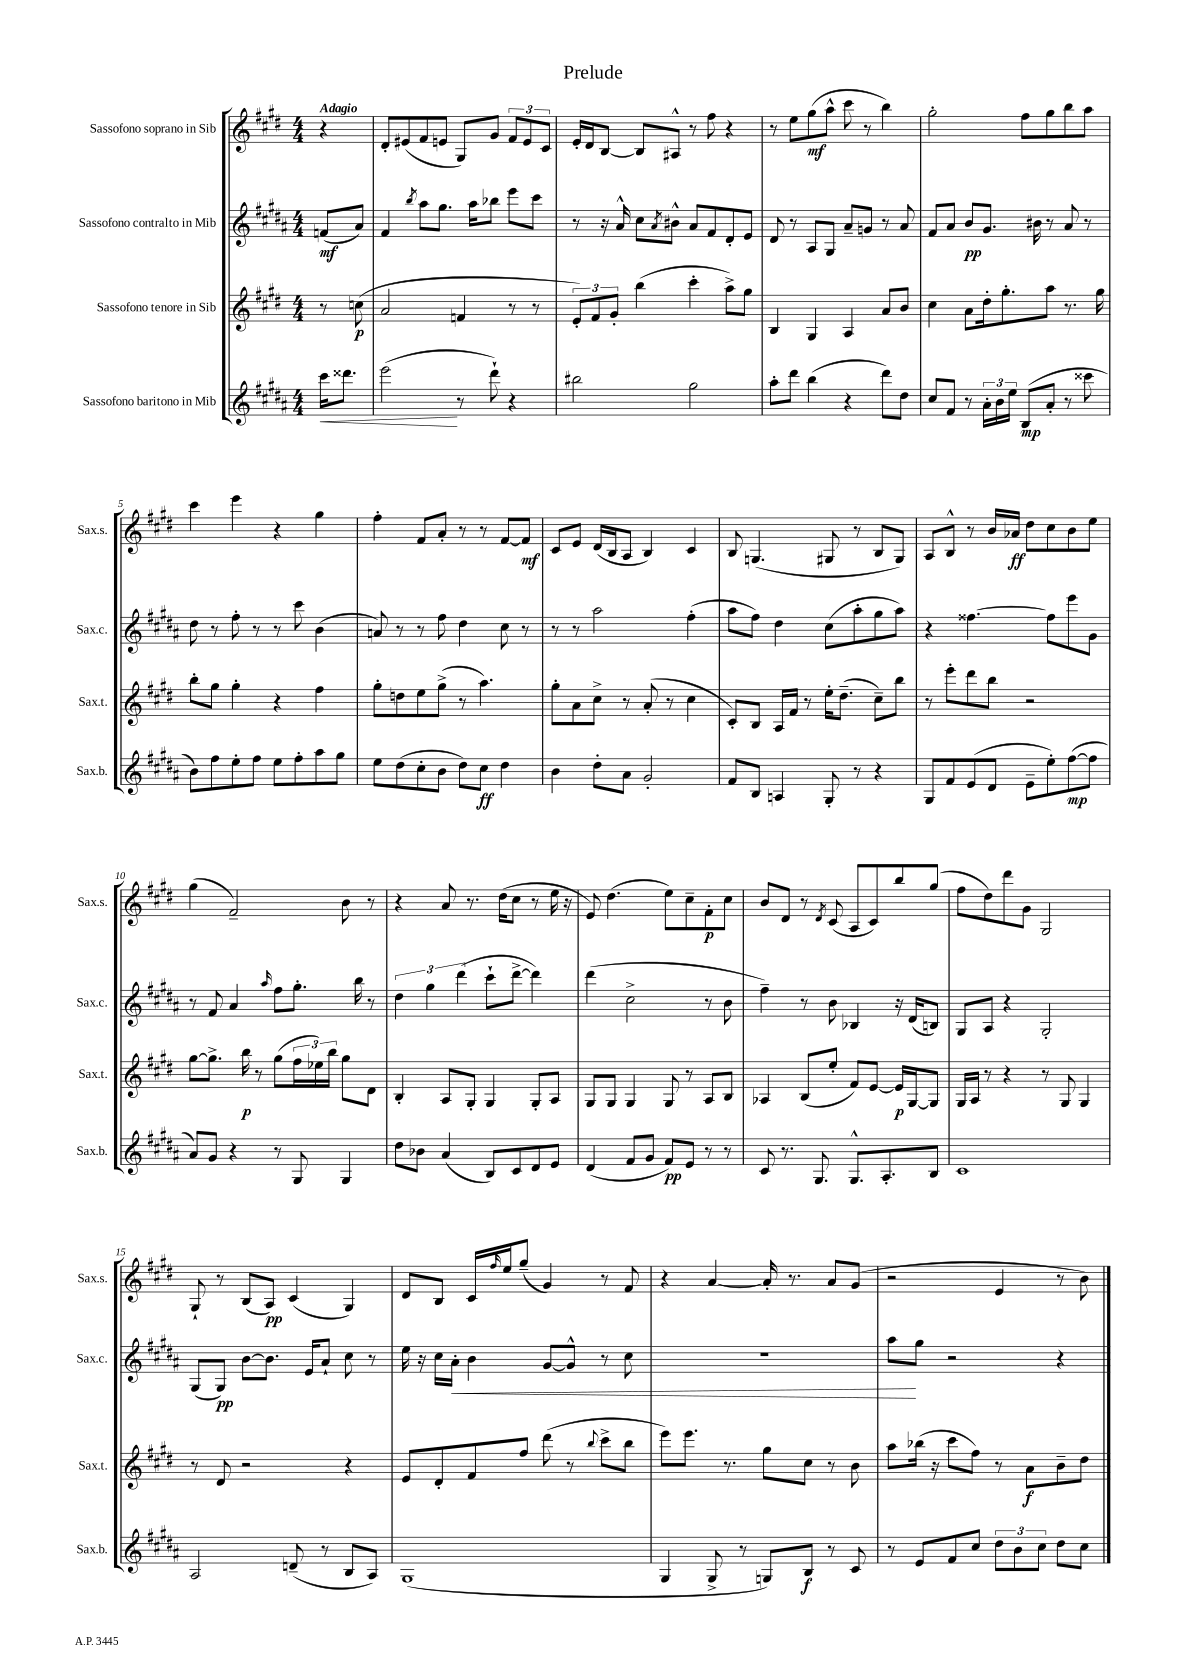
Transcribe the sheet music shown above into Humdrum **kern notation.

**kern	**kern	**kern	**kern
*staff4	*staff3	*staff2	*staff1
*clefG2	*clefG2	*clefG2	*clefG2
*k[f#c#g#d#a#]	*k[f#c#g#d#]	*k[f#c#g#d#a#]	*k[f#c#g#d#]
*M4/4	*M4/4	*M4/4	*M4/4
16ccc#\LK	8r	(8f/L	4r
8.ddd##\J	.	.	.
.	(8cc\	8a#/J)	.
=	=	=	=
(2eee\	2a/	4f#/	8d#'/L
.	.	.	(8e#/
.	.	8qbb/	.
.	.	8aa#\L	8f#/
.	.	8.gg#\J	8e/J
8r	4f/	.	8G#/L)
.	.	16aa#\LK	.
8ddd#`\)	.	8bb-\J	8g#/J
4r	8r	8eee\L	12f#/L
.	.	.	12e/
.	8r	8ccc#\J	.
.	.	.	12c#/J
=	=	=	=
2bb#\	12e'/L)	8r	16e'/LL
.	.	.	16d#/J
.	12f#/	.	.
.	.	16r	[8B/J
.	12g#'/J	.	.
.	.	16a#^^/	.
.	(4bb\	8cc#\L	8B/]L
.	.	8qa#/	.
.	.	8b#^^\J	8A#^^/J
2gg#\	4ccc#'\	8a#/L	8r
.	.	8f#/	8ff#\
.	8aa^\L)	8d#'/	4r
.	8gg#\J	8e/J	.
=	=	=	=
8aa#'\L	4B/	8d#/	8r
8ddd#\J	.	8r	8ee\L
(4bb\	4G#/	8A#/L	(8gg#\
.	.	8G#/J	8aa^^\J
4r	4A/	8a#~/L	8ccc#\
.	.	8g/J	8r
8ddd#\L)	8a/L	8r	4bb\)
8dd#\J	8b/J	8a#/	.
=	=	=	=
8cc#/L	4cc#\	8f#/L	2gg#'\
8f#/J	.	8a#/J	.
8r	8a\L	8b/L	.
24a#'\LL	16dd#'\k	8.g#/J	.
24b\	.	.	.
.	8.gg#'\	.	.
24ee\JJ	.	.	.
(8B/L	.	.	8ff#\L
.	.	16b#\	.
8a#'/J	8aa\J	8r	8gg#\
8r	8.r	8a#/	8bb\
8ccc##\	.	8r	8aa\J
.	16gg#\	.	.
=	=	=	=
8b\L)	8bb'\L	8dd#\	4ccc#\
8ff#\	8gg#\J	8r	.
8ee'\	4gg#'\	8ff#'\	4eee\
8ff#\J	.	8r	.
8ee\L	4r	8r	4r
8ff#'\	.	8ccc#\	.
8aa#\	4ff#\	(4b\	4gg#\
8gg#\J	.	.	.
=	=	=	=
8ee\L	8gg#'\L	8a/)	4ff#'\
(8dd#\	8dd\	8r	.
8cc#'\	8ee\	8r	8f#/L
8b\J	(8gg#^\J	8ff#\	8a'/J
8dd#\L)	8r	4dd#\	8r
8cc#\J	4.aa\)	.	8r
4dd#\	.	8cc#\	[8f#/L
.	.	8r	8f#/]J
=	=	=	=
4b\	8gg#'\L	8r	8c#/L
.	8a\	8r	8e/J
8dd#'\L	8cc#^\J	2aa#\	(16d#/LL
.	.	.	16B/J
8a#\J	8r	.	8A/J
2g#'/	(8a'/	.	4B/)
.	8r	.	.
.	4cc#\	(4ff#'\	4c#/
=	=	=	=
8f#/L	8c#'/L)	8aa#\L	8B/
8B/J	8B/J	8ff#\J)	(4.G/
4A/	16A/LL	4dd#\	.
.	16f#/JJ	.	.
.	8r	.	.
8G#'/	16ee'\LK	(8cc#\L	8G#/
.	(8.dd#~\J	.	.
8r	.	8aa#'\	8r
4r	8cc#~\L)	8gg#\	8B/L
.	8bb\J	8aa#\J)	8G#/J)
=	=	=	=
8G#/L	8r	4r	8A/L
8f#/	8eee'\L	.	8B^^/J
(8e/	8ddd#\	[4.ff##\	8r
8d#/J	8bb\J	.	16b/LL
.	.	.	16a-/JJ
8e~\L	2r	.	8dd#\L
8ee'\)	.	8ff##\]L	8cc#\
([8ff#\	.	8eee\	8b\
8ff#\]J	.	8g#\J	8ee\J
=	=	=	=
8a#/L)	[8gg#\L	8r	(4gg#\
8g#/J	8.gg#^\]J	8f#/	.
4r	.	4a#/	2f#~/)
.	16bb\	.	.
.	8r	.	.
.	.	16qqaa#/	.
8r	(8gg#\L	8ff#\L	.
8G#/	24ff#\L	8.gg#'\J	.
.	24ee-\)	.	.
.	24bb\JJ	.	.
4G#/	8gg#\L	.	8b\
.	.	16bb\	.
.	8d#\J	8r	8r
=	=	=	=
8dd#\L	4B'/	6dd#\	4r
8b-\J	.	.	.
.	.	6gg#\	.
(4a#/	8A/L	.	8a/
.	.	(6ddd#\	.
.	8G#'/J	.	8.r
8B/L)	4G#/	8ccc#`\L	.
.	.	.	(16dd#\LK
8c#/	.	[8ddd#^\J	8cc#\J
8d#/	8G#'/L	4ddd#\])	8r
8e/J	8A/J	.	16ee\
.	.	.	16r
=	=	=	=
(4d#/	8G#/L	(4ddd#\	8e/)
.	8G#/J	.	(4.dd#\
8f#/L	4G#/	2cc#^\	.
8g#/J	.	.	.
8f#/L)	8G#/	.	8ee\L)
8e/J	8r	.	8cc#~\
8r	8A/L	8r	8f#'\
8r	8B/J	8b\	8cc#\J
=	=	=	=
8c#/	4A-/	4ff#~\)	8b/L
8.r	.	.	8d#/J
.	(8B/L	8r	8r
8.G#/	.	.	.
.	.	.	8qd#/
.	8ee'/J	8b\	(8c#/
8.G#^^/L	8f#/L)	4B-/	8A/L
.	[8e/J	.	8c#/)
8.A#'/	.	.	.
.	16e/]LL	16r	8bb/
.	[16G#/J	(16d#/LK	.
8B/J	8G#/]J	8B/J)	(8gg#/J
=	=	=	=
1c#	16G#/LL	8G#/L	8ff#\L
.	16A/JJ	.	.
.	8r	8A#/J	8dd#\)
.	4r	4r	8ddd#\
.	.	.	8g#\J
.	8r	2G#'/	2G#/
.	8G#/	.	.
.	4G#/	.	.
=	=	=	=
2A#/	8r	(8G#/L	8G#`/
.	8d#/	8G#/J)	8r
.	2r	[8b\L	(8B/L
.	.	8.b\]J	8A/J)
(8d~/	.	.	(4c#/
.	.	16e/LK	.
8r	.	8a#`/J	.
8B/L	4r	8cc#\	4G#/)
8A#/J)	.	8r	.
=	=	=	=
(1G#	8e/L	16ee\	8d#/L
.	.	16r	.
.	8d#'/	16cc#\LL	8B/J
.	.	16a#'\JJ	.
.	8f#/	4b\	16c#/LL
.	.	.	16qqff#/
.	.	.	16ee/J
.	8ff#/J	.	(8gg#~/J
.	(8ddd#\	[8g#/L	4g#/)
.	8r	8g#^^/]J	.
.	8qqbb/	.	.
.	8ccc#^\L	8r	8r
.	8bb\J	8cc#\	8f#/
=	=	=	=
4G#/	8eee\L)	1r	4r
.	8.eee\J	.	.
8G#^/	.	.	[4a/
.	8.r	.	.
8r	.	.	.
8G/L)	8gg#\L	.	16a'/]
.	.	.	8.r
8B/J	8cc#\J	.	.
8r	8r	.	8a/L
8c#/	8b\	.	(8g#/J
=	=	=	=
8r	8aa\L	8aa#\L	2r
8e/L	(16bb-\Jk	8gg#\J	.
.	16r	.	.
8f#/	8ccc#\L	2r	.
8cc#/J	8ff#\J)	.	.
12dd#\L	8r	.	4e/
12b\	.	.	.
.	8a\L	.	.
12cc#\J	.	.	.
8dd#\L	8b~\	4r	8r
8cc#\J	8dd#\J	.	8b\)
==	==	==	==
*-	*-	*-	*-
